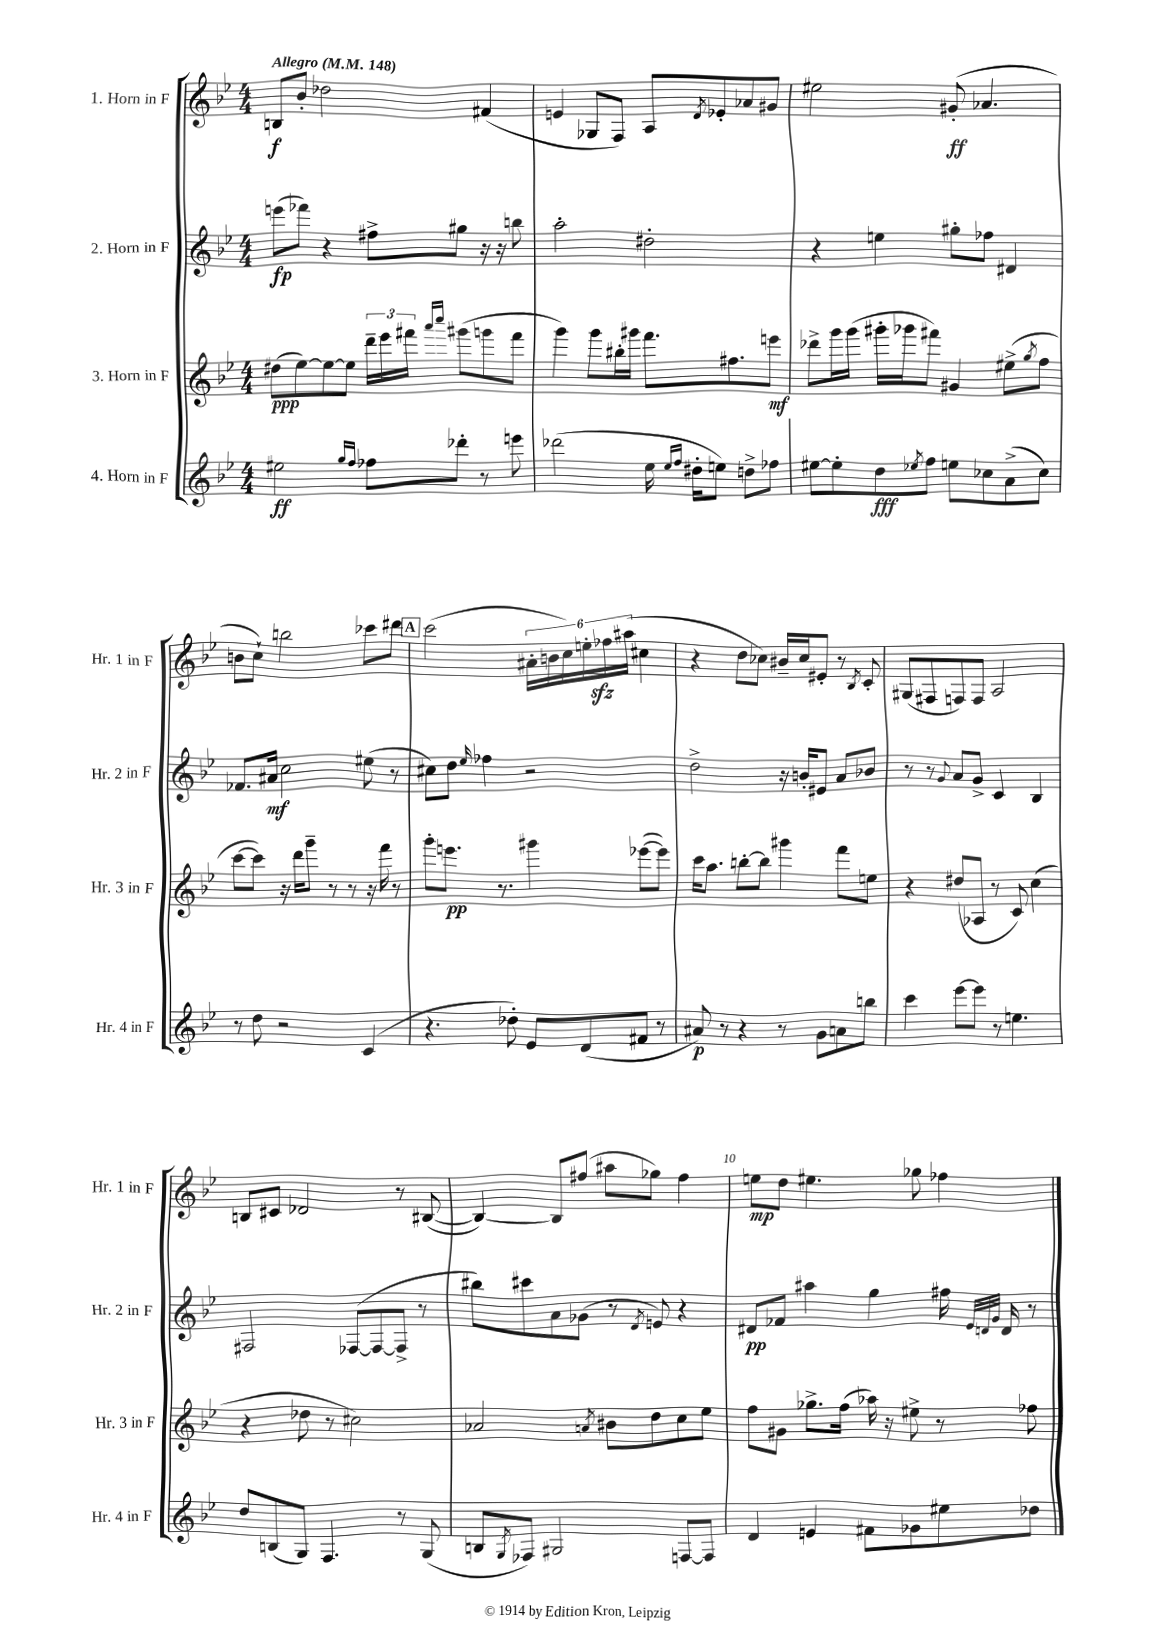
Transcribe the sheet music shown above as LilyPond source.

<<
\new StaffGroup <<
\new Staff = "s0" \with { instrumentName = "1. Horn in F" shortInstrumentName = "Hr. 1 in F" } {
    \clef treble \key bes \major \numericTimeSignature \time 4/4 \tempo "Allegro" 4 = 148
    b8\f bes'8-. des''2 fis'4( |
    e'4 ges8 f8) a8 \acciaccatura { d'8 } ees'8-. aes'8 gis'8 |
    eis''2 gis'8-.\ff( aes'4. |
    b'8 c''8-!) b''2 ces'''8 dis'''8 |
    \mark \markup { \box "A" } c'''2( \tuplet 6/4 { ais'16-. b'16 c''16) e''16-. fes''16\sfz ais''16( } cis''4 |
    r4 d''8 ces''8) bis'16-- ces''16 eis'8-. r8 \acciaccatura { bes8 } c'8-. |
    gis8( fis8 f8) f8 a2 |
    b8 cis'8 des'2 r8 bis8~( |
    bis4~) bis8 fis''8( ais''8 ges''8) fis''4 |
    e''8\mp d''8 eis''4. ges''8 fes''4 \bar "|." |
}
\new Staff = "s1" \with { instrumentName = "2. Horn in F" shortInstrumentName = "Hr. 2 in F" } {
    \clef treble \key bes \major \numericTimeSignature \time 4/4
    e'''8\fp( fes'''8) r4 fis''8-> gis''8 r16 r16 b''8 |
    a''2-. dis''2-. |
    r4 e''4 gis''8-. fes''8 dis'4 |
    fes'8. ais'16\mf c''2 eis''8( r8 |
    \mark \markup { \box "A" } cis''8) d''8 \grace { ees''16 } fes''4 r2 |
    d''2-> r16 b'16-. eis'8 a'8 bes'8 |
    r8 r8 \appoggiatura { g'8 } a'8 g'8-> c'4 bes4 |
    fis2 fes8~( fes8~ fes8-> r8 |
    bis''8) cis'''8 a'8 ges'8( r8 \acciaccatura { d'8 } e'8) r4 |
    dis'8\pp fes'8 ais''4 g''4 fis''16 \grace { ees'32 d'32 g'32 } d'16 r8 \bar "|." |
}
\new Staff = "s2" \with { instrumentName = "3. Horn in F" shortInstrumentName = "Hr. 3 in F" } {
    \clef treble \key bes \major \numericTimeSignature \time 4/4
    dis''8\ppp( ees''8~) ees''8~ ees''8 \tuplet 3/2 { d'''16-- ees'''16 fis'''16 } \grace { a'''16 c''''16 } gis'''8( g'''8 fis'''8 |
    g'''4) g'''8 bis''16-. gis'''16 f'''8. fis''8. e'''8\mf |
    des'''8-> g'''16 g'''16( gis'''16-. ges'''16 fis'''8) gis'4 eis''8->( \acciaccatura { g''8 } f''8 |
    c'''8~ c'''8) r16 d'''16 g'''8-- r8 r8 r16 f'''16 r8 |
    \mark \markup { \box "A" } g'''8-. e'''8.\pp r8. gis'''4 ees'''8~( ees'''8) |
    c'''16 a''8. b''8~-. b''8 gis'''4 f'''8 e''8 |
    r4 dis''8( aes8 r8 c'8) c''4( |
    r4 des''8 r8 cis''2) |
    aes'2 \acciaccatura { a'8 } bis'8 d''8 c''8 ees''8 |
    f''8 gis'8 ges''8.-> f''16( aes''16) r16 eis''8-> r8 fes''8 \bar "|." |
}
\new Staff = "s3" \with { instrumentName = "4. Horn in F" shortInstrumentName = "Hr. 4 in F" } {
    \clef treble \key bes \major \numericTimeSignature \time 4/4
    eis''2\ff \grace { g''16 f''16 } fes''8 des'''8-. r8 e'''8 |
    des'''2( ees''16 \grace { ees''16 f''16 } dis''16-. e''8) d''8-> fes''8 |
    eis''8~ eis''8-. d''8\fff \acciaccatura { ees''8 } f''8 e''8 ces''8 a'8->( ces''8) |
    r8 d''8 r2 c'4( |
    \mark \markup { \box "A" } r4. des''8-.) ees'8 d'8( fis'8 r8 |
    ais'8\p) r8 r4 r8 g'8 a'8 b''8 |
    c'''4 ees'''8~ ees'''8 r8 e''4. |
    d''8 b8( g8) f4. r8 g8( |
    b8 \acciaccatura { g8 } fes8) gis2 f8~ f8 |
    d'4 e'4 fis'8 ges'8 eis''8 des''8 \bar "|." |
}
>>
>>
\layout { \context { \Score \override BarNumber.break-visibility = ##(#f #t #t) barNumberVisibility = #(every-nth-bar-number-visible 5) } }
